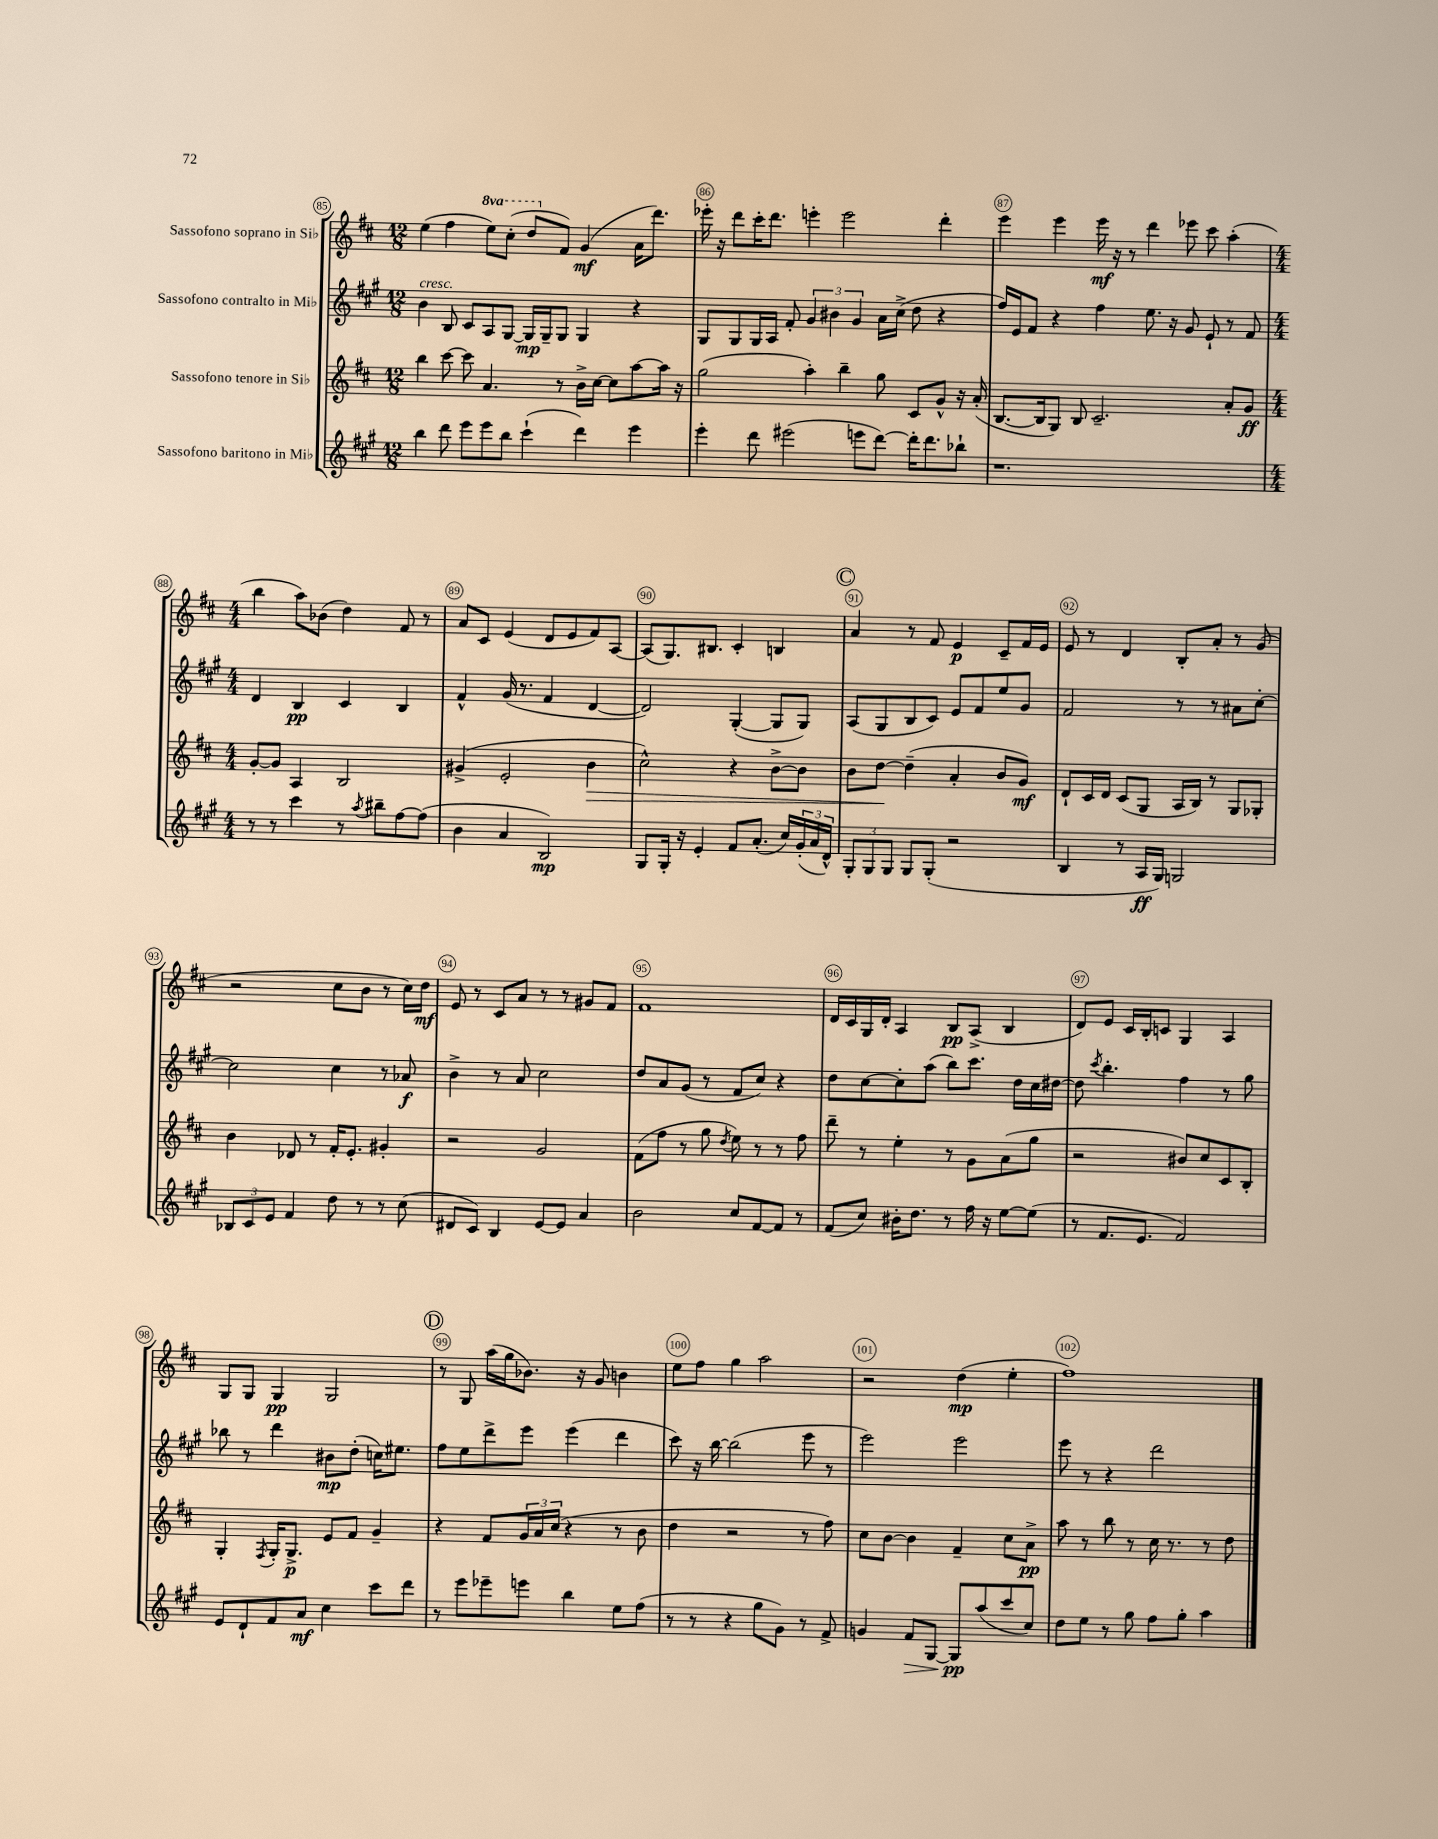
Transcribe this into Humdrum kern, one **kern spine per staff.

**kern	**kern	**kern	**kern
*staff4	*staff3	*staff2	*staff1
*clefG2	*clefG2	*clefG2	*clefG2
*k[f#c#g#]	*k[f#c#]	*k[f#c#g#]	*k[f#c#]
*M12/8	*M12/8	*M12/8	*M12/8
4bb\	4bb\	4b\	(4ee\
8ddd\	[8ccc#\	8B/	4ff#\
8eee\L	8ccc#\]	8c#/L	.
8eee\	4.a/	8A/	8eee\L)
8bb\J	.	[8G#/J	(8ccc#'\J
(4ccc#`\	.	16G#/]LL	8ddd/L
.	.	16G#~/J	.
.	8r	8G#/J	8f#/J)
4ddd\)	16b^\LL	4G#/	(4g/
.	[16cc#\JJ	.	.
.	8cc#\]L	.	.
4eee\	[8aa\	4r	16a\LK
.	.	.	8.ddd\J)
.	16aa\]Jk	.	.
.	16r	.	.
=	=	=	=
4eee'\	(2gg\	8G#/L	16eee-'\
.	.	.	16r
.	.	8G#/	8ddd\L
8ddd\	.	16G#/L	16ccc#'\K
.	.	16A/JJ	8.ddd\J
(2eee#\	.	8f#'/	.
.	4aa'\)	6g#/	4eee'\
.	.	6b#\	.
.	4bb~\	.	2eee\
.	.	6g#/	.
8eee\L	.	.	.
[8ddd\J)	8gg\	16a\LL	.
.	.	(16cc#^\JJ	.
16ddd'\]LK	8c#/L	8dd\	.
8.ddd\	.	.	.
.	8g^^/J	4r	4ddd'\
8bb-`\J	16r	.	.
.	(16a'/	.	.
=	=	=	=
1.r	[8.B/L	16ff#/LL)	4eee\
.	.	16e/J	.
.	.	8f#/J	.
.	16B/]k	.	.
.	8G/J)	4r	4eee\
.	8B/	.	.
.	2.c#~/	4ff#\	16eee\
.	.	.	16r
.	.	.	8r
.	.	8.ee\	4ddd\
.	.	16r	.
.	.	8g#/	8eee-\
.	.	8e`/	8ccc#\
.	8a'/L	8r	(4aa'\
.	8g/J	8f#/	.
=	=	=	=
*M4/4	*M4/4	*M4/4	*M4/4
8r	[8g'/L	4d/	4bb\
8r	8g/]J	.	.
4ccc#\	4A/	4B/	8aa\L)
.	.	.	(8b-\J
8r	2B/	4c#/	4dd\)
8qaa/	.	.	.
8bb#~\L	.	.	.
[8ff#\	.	4B/	8f#/
(8ff#\]J	.	.	8r
=	=	=	=
4b\	(4g#^/	4f#^^/	8a/L
.	.	.	8c#/J
4a/	2e'/	(16g#/	(4e/
.	.	8.r	.
2B/)	.	4f#/	8d/L
.	.	.	8e/
.	4b\	[4d/	8f#/)
.	.	.	[8A/J
=	=	=	=
8G#/L	2cc#^^\)	2d/])	(8A/]L
16G#'/Jk	.	.	8.G/)
16r	.	.	.
4e'/	.	.	.
.	.	.	8.B#/J
8f#/L	4r	([4G#'/	4c#'/
(8.a'/J	.	.	.
.	[8b^\L	8G#/]L	4B/
16cc#/LL)	.	.	.
(24g#'/	8b\]J	8G#/J)	.
24a/	.	.	.
24d^^/JJ)	.	.	.
=	=	=	=
12G#'/L	8b\L	(8A/L	4a/
12G#/	.	.	.
.	[8dd\J	8G#/	.
12G#/J	.	.	.
8G#/L	(4dd~\]	8B/	8r
(8G#'/J	.	8c#/J)	8f#/
2r	4a'/	8e/L	4e/
.	.	8f#/	.
.	8b/L	8ee/	8c#~/L
.	8g/J)	8g#/J	16f#/L
.	.	.	16e/JJ
=	=	=	=
4B/	8d`/L	2f#/	8e/
.	16c#/L	.	8r
.	16d/JJ	.	.
8r	(8c#/L	.	4d/
16A/LL	8G/J	.	.
16G#/JJ)	.	.	.
2G/	16A/LL	8r	8B'/L
.	16B/JJ)	.	.
.	8r	8r	8a'/J
.	8G/L	8a#\L	8r
.	8G-'/J	[8cc#'\J	(8g/
=	=	=	=
12B-/L	4b\	2cc#\]	2r
12c#/	.	.	.
12e/J	.	.	.
4f#/	8d-/	.	.
.	8r	.	.
8dd\	16f#'/LK	4cc#\	8cc#\L
.	8.e'/J	.	.
8r	.	.	8b\J
8r	4g#'/	8r	8r
(8cc#\	.	8a-/	16cc#\LL)
.	.	.	16dd\JJ
=	=	=	=
8d#/L	2r	4b^\	8e/
8c#/J)	.	.	8r
4B/	.	8r	8c#/L
.	.	8a/	8a/J
[8e/L	2g/	2cc#\	8r
8e/]J	.	.	8r
4a/	.	.	8g#/L
.	.	.	8f#/J
=	=	=	=
2b\	(8f#\L	8dd/L	1f#
.	8ff#\J	8a/	.
.	8r	(8g#/J	.
.	8gg\	8r	.
.	8qdd/	.	.
8cc#/L	8ee\)	8f#/L	.
[8f#/	8r	8cc#/J)	.
8f#/]J	8r	4r	.
8r	8ff#\	.	.
=	=	=	=
(8f#/L	8ddd~\	8dd\L	16d/LL
.	.	.	16c#/
8cc#/J)	8r	[8cc#\	16G/
.	.	.	16d'/JJ
16b#'\LK	4ee'\	8cc#'\]	4A/
8.dd\J	.	.	.
.	.	(8aa\J	.
8r	8r	8bb\L)	8B/L
16ff#\	8g\L	8.ccc#\J	(8A^/J
16r	.	.	.
[8ee\L	(8a\	.	4B/
.	.	16dd\LL	.
(8ee\]J	8gg\J	16cc#\	.
.	.	[16dd#\JJ	.
=	=	=	=
8r	2r	8dd#\]	8d/L)
.	.	8qccc#/	.
8.f#/L	.	4.bb'\	8e/J
.	.	.	16c#/LL
8.e/J	.	.	16B'/J
.	.	.	8c/J
2f#/)	8b#/L)	4ff#\	4G/
.	8cc#/	.	.
.	8c#/	8r	4A/
.	8B'/J	8gg#\	.
=	=	=	=
8e/L	4G'/	8bb-\	8G/L
8d`/	.	8r	8G/J
.	8qF#/	.	.
8f#/	16G'/LK	4ddd\	4G/
.	8.G^/J	.	.
8a/J	.	.	.
4cc#\	8e/L	8b#\L	2G/
.	8f#/J	(8dd'\J	.
8ccc#\L	4g~/	16cc\LK)	.
.	.	8.ee#\J	.
8ddd\J	.	.	.
=	=	=	=
8r	4r	8ff#\L	8r
8eee\L	.	8ee\	8G/
8eee-~\	8f#/L	8ddd^\	(16aa\LL
.	.	.	16gg\J
8eee\J	24g/L	8eee\J	8.b-\J)
.	24a/	.	.
.	(24cc#/JJ	.	.
4bb\	4r	(4eee\	.
.	.	.	16r
.	.	.	8g/
8ee\L	8r	4ddd\	4b\
(8ff#\J	8b\	.	.
=	=	=	=
8r	4dd\	8ccc#\)	8ee\L
8r	.	16r	8ff#\J
.	.	[16bb\	.
4r	2r	(2bb\]	4gg\
8gg#\L	.	.	2aa\
8g#\J)	.	.	.
8r	8r	8eee\	.
8f#^/	8ff#\)	8r	.
=	=	=	=
4g/	8cc#\L	2eee\)	2r
.	[8b\J	.	.
8f#/L	4b\]	.	.
[8G#/J	.	.	.
8G#/]L	4f#~/	2eee\	(4dd\
(8aa/	.	.	.
8ccc#/	8cc#\L	.	4ee'\
8cc#/J)	8a^\J	.	.
=	=	=	=
8dd\L	8aa\	8eee\	1ff#)
8ee\J	8r	8r	.
8r	8bb\	4r	.
8gg#\	8r	.	.
8ff#\L	16cc#\	2ddd\	.
.	8.r	.	.
8gg#'\J	.	.	.
4aa\	8r	.	.
.	8dd\	.	.
==	==	==	==
*-	*-	*-	*-
